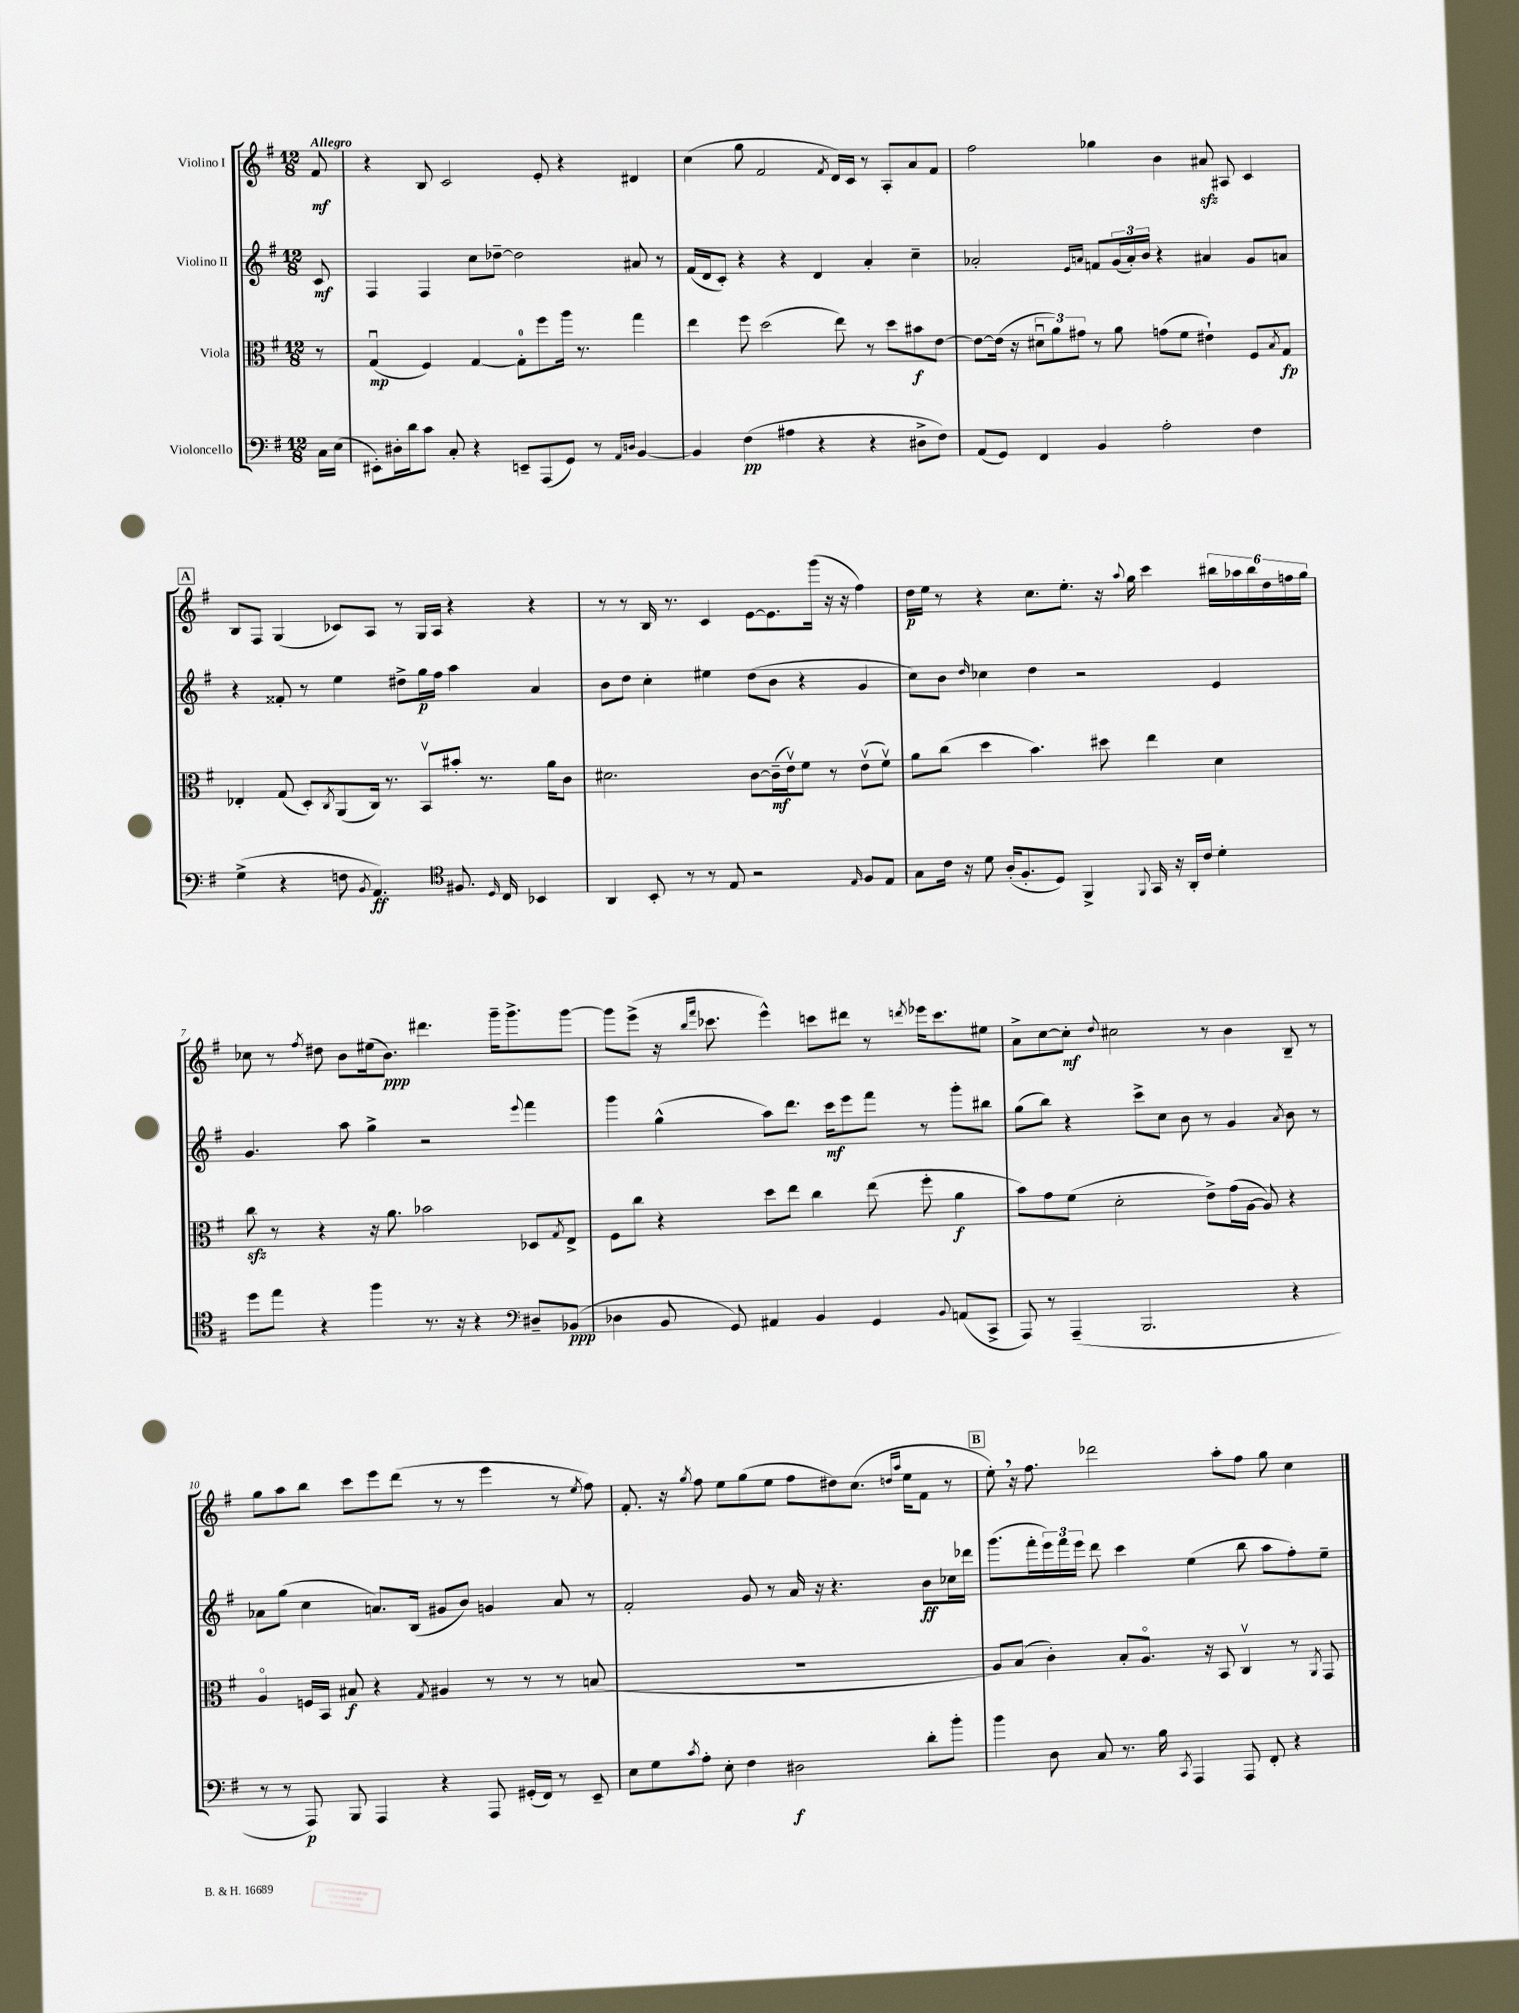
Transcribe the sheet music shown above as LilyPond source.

<<
\new StaffGroup <<
\new Staff = "s0" \with { instrumentName = "Violino I" } {
    \clef treble \key g \major \numericTimeSignature \time 12/8 \partial 8 \tempo "Allegro"
    fis'8\mf |
    r4 b8 c'2 e'8-. r4 dis'4 |
    c''4( g''8 fis'2 \acciaccatura { fis'8 } d'16) c'16 r8 a8-. a'8 fis'8 |
    fis''2 ges''4 b'4 ais'8\sfz ais8 c'4 |
    \mark \markup { \box "A" } b8 fis8 g4( ces'8) a8 r8 g16 a16 r4 r4 |
    r8 r8 b16 r8. c'4 e'8~ e'8. g'''16( r16 r16 fis''4) |
    d''16\p e''16 r8 r4 c''8. e''8.-. r16 \appoggiatura { a''8 } g''16 c'''4 \tuplet 6/4 { bis''16 aes''16 bis''16 d''16 f''16 g''16 } |
    ces''8 r8 \acciaccatura { fis''8 } dis''8 b'8 eis''16( b'8.\ppp) dis'''4. g'''16-- g'''8.-> g'''8~ |
    g'''8 e'''8->( r16 \grace { b''16 fis'''16 } ces'''8. e'''4-^) c'''8 dis'''8 r8 \acciaccatura { d'''8 } ees'''16 c'''8. eis''8 |
    a'8-> c''8~ c''8-.\mf \appoggiatura { d''8 } cis''2 r8 b'4 b8-- r8 |
    g''8 a''8 b''8 c'''8 e'''8 d'''8( r8 r8 e'''4 r8 \acciaccatura { e''8 } fis''8) |
    fis'8.-. r16 \acciaccatura { g''8 } fis''8 e''8 g''8( e''8 fis''8 dis''8) c''8.( \grace { d''16 a''16 } e''16 fis'8 r8 |
    \mark \markup { \box "B" } e''8-.) \breathe r16 fis''8. des'''2 a''8-. fis''8 g''8 c''4 \bar "|." |
}
\new Staff = "s1" \with { instrumentName = "Violino II" } {
    \clef treble \key g \major \numericTimeSignature \time 12/8 \partial 8
    c'8\mf |
    fis4 fis4 c''8 des''8~-- des''2 ais'8 r8 |
    fis'16( d'16 c'8-.) r4 r4 d'4 a'4-. c''4-- |
    aes'2-. \grace { e'16 a'16 } f'8 \tuplet 3/2 { g'16( a'16-.) b'16 } r4 ais'4 g'8 a'8 |
    \mark \markup { \box "A" } r4 fisis'8-. r8 e''4 dis''8-> g''16\p fis''16 a''4 a'4 |
    b'8 d''8 c''4-. eis''4 d''8( b'8 r4 g'4 |
    c''8) b'8 \grace { d''16 } ces''4 d''4 r2 e'4 |
    g'4. a''8 g''4-> r2 \appoggiatura { e'''8 } fis'''4 |
    g'''4 g''4-^( a''8) d'''8. c'''16\mf e'''8 fis'''8 r8 g'''8-. bis''8 |
    g''8( b''8) r4 c'''8-> c''8 b'8 r8 g'4 \acciaccatura { a'8 } b'8 r8 |
    aes'8 g''8( c''4 a'8.) b16( gis'8 b'8) g'4 a'8 r8 |
    fis'2-. g'8 r8 a'16 r16 r4. b'8\ff ces''16 des'''16 |
    \mark \markup { \box "B" } g'''8.( fis'''16-. \tuplet 3/2 { e'''16) fis'''16 e'''16 } d'''8 c'''4 e''4( b''8 a''8 fis''8-.) e''8-- \bar "|." |
}
\new Staff = "s2" \with { instrumentName = "Viola" } {
    \clef alto \key g \major \numericTimeSignature \time 12/8 \partial 8
    r8 |
    g4\downbow\mp( fis4) g4~ g8-0-. fis''8 a''16 r8. g''4 |
    e''4 fis''8 d''2( e''8) r8 d''8 bis'8\f e'8~ |
    e'8~ e'16( r16 \tuplet 3/2 { dis'8\downbow a'8) gis'8 } r8 a'8 g'8( fis'8 eis'4-!) fis8 \acciaccatura { b8 } g8\fp |
    \mark \markup { \box "A" } ees4-. g8( d8-.) \acciaccatura { c8 } a,8( c16) r8. b,8\upbow bis'8-. r8. a'16 c'8 |
    dis'2. c'8~ c'16--\mf( e'16\upbow) fis'8 r8 e'8\upbow( fis'8\upbow) |
    a'8 c''8( d''4 b'4.) dis''8 e''4 d'4 |
    c''8\sfz r8 r4 r16 a'8. bes'2 des8 \acciaccatura { g8 } e8-> |
    fis8 c''8 r4 d''8 e''8 c''4 e''8( fis''8-. a'4\f |
    b'8) g'8 fis'8( d'2-. e'8->) g'16( a16~ a8) r4 |
    a4\flageolet f16 b,16 bis8\f r4 \acciaccatura { g8 } ais4 r8 r8 r8 b8( |
    R1. |
    \mark \markup { \box "B" } a8) b8( c'4-.) b8-. a8.\flageolet r16 b,8 c4\upbow r8 \acciaccatura { a,8 } g,8 \bar "|." |
}
\new Staff = "s3" \with { instrumentName = "Violoncello" } {
    \clef bass \key g \major \numericTimeSignature \time 12/8 \partial 8
    c16 e16( |
    eis,8-.) dis16-. d'16 c'8 c8-. r4 e,8-- a,,8( g,8) r8 \grace { a,16 d16 } b,4~ |
    b,4 fis4\pp( ais4 r4 r4 dis8-> fis8) |
    a,8( g,8) fis,4 b,4 a2-. fis4 |
    \mark \markup { \box "A" } g4->( r4 f8 \acciaccatura { b,8 } a,4.\ff) \clef tenor fis8. \grace { d16 } c16 bes,4 |
    a,4 b,8-. r8 r8 e8 r2 \grace { e16 } fis8 e8 |
    g8 c'16 r16 d'8 a16-.( fis8.-. d8) fis,4-> \appoggiatura { fis,8 } g,16 r16 a,16-. c'16 d'4-. |
    d''8 e''8 r4 fis''4 r8. r16 r4 \clef bass dis8-- bes,8\ppp( |
    des4 b,8 g,8) ais,4 b,4 g,4 \appoggiatura { b,8 } a,8( c,8-> |
    a,,8) r8 a,,4--( b,,2. r4 |
    r8 r8 a,,8\p) b,,8 a,,4 r4 a,,8 gis,16-.( fis,16) r8 e,8-- |
    e8 g8 \acciaccatura { c'8 } a8-. e8-. fis4 dis2\f d'8-. b'8-. |
    \mark \markup { \box "B" } b'4 d8 c8 r8. b16 \acciaccatura { c,8 } a,,4 a,,8 fis,8-. r4 \bar "|." |
}
>>
>>
